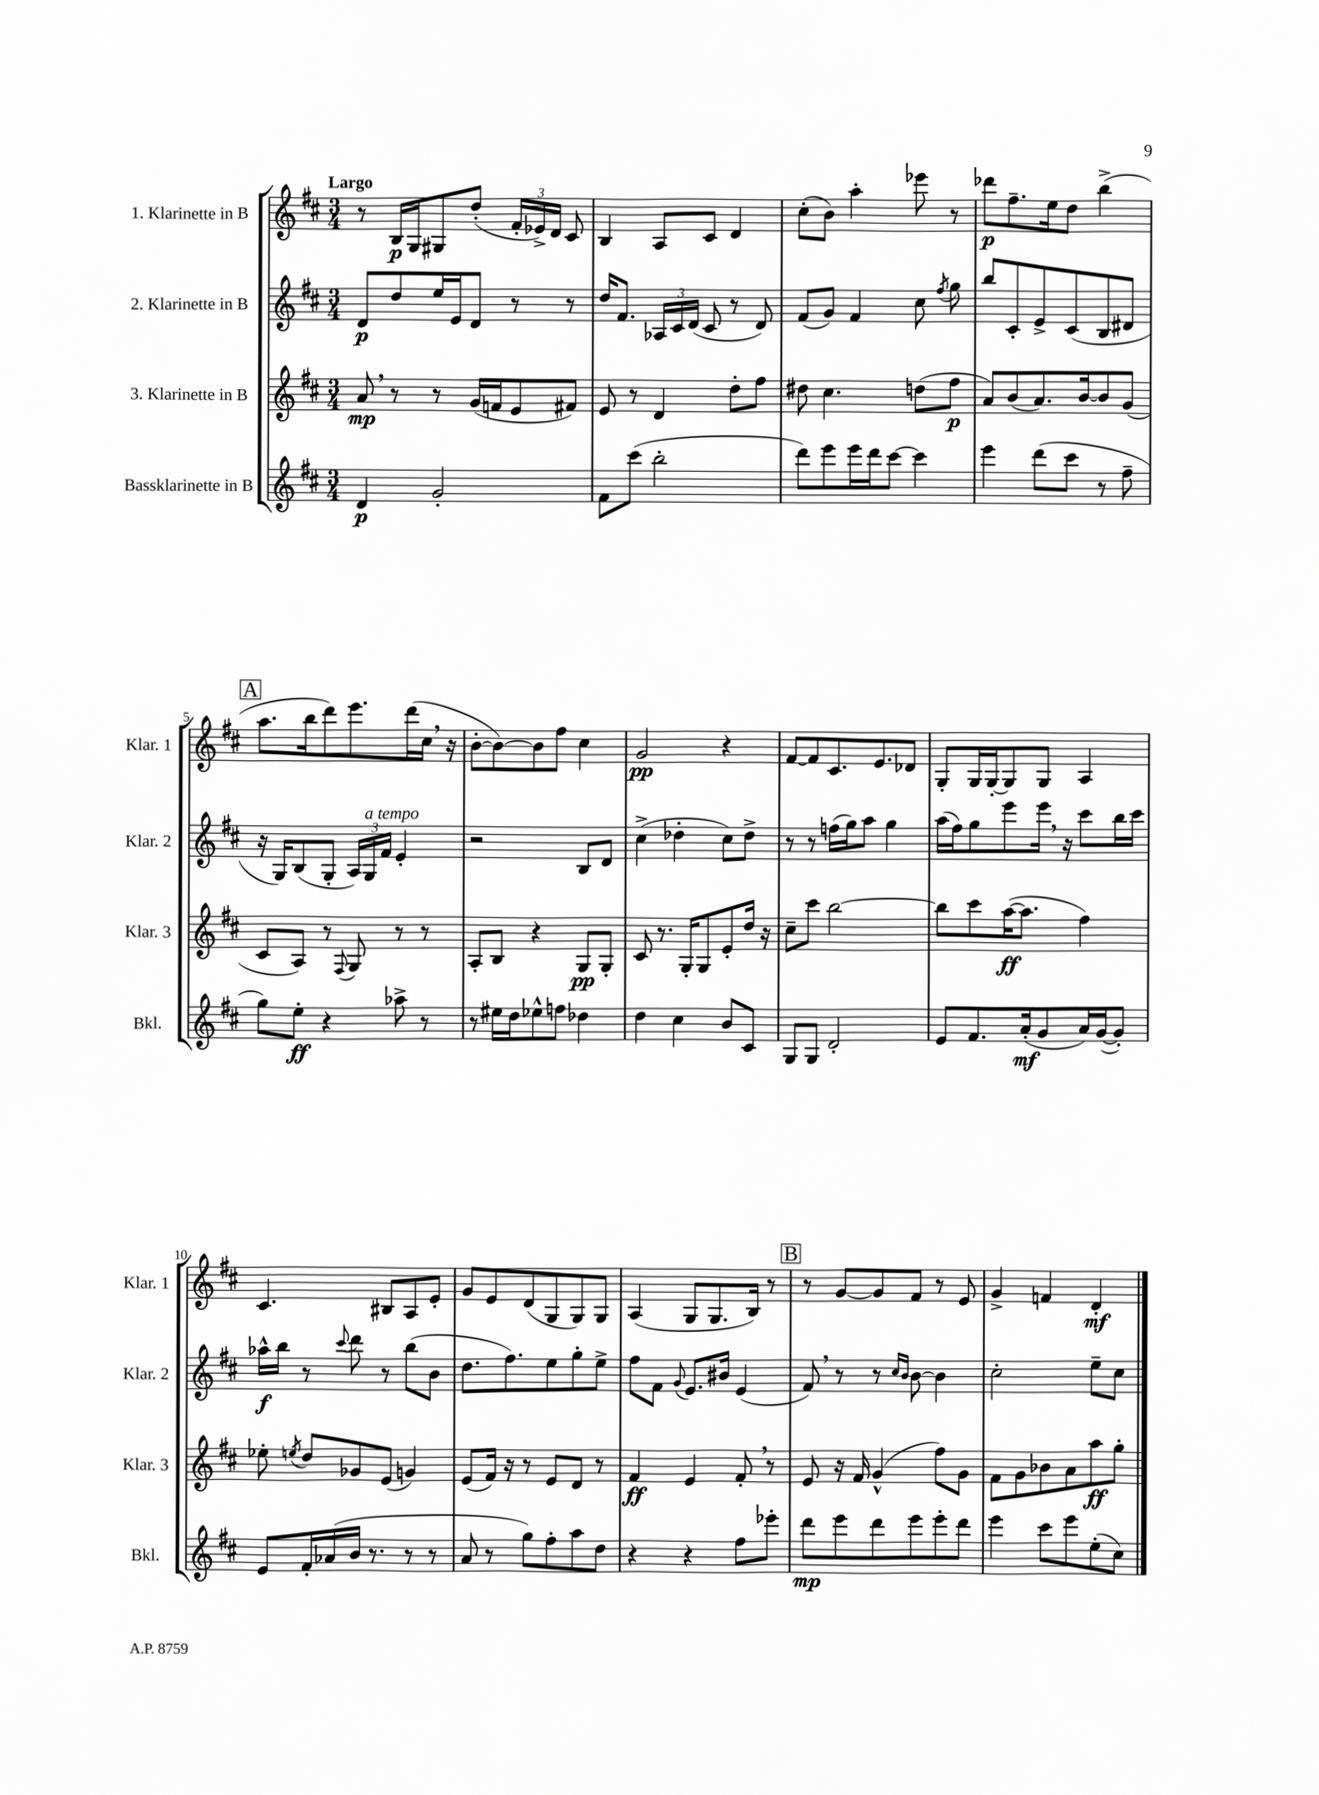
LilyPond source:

<<
\new StaffGroup <<
\new Staff = "s0" \with { instrumentName = "1. Klarinette in B" shortInstrumentName = "Klar. 1" } {
    \clef treble \key d \major \numericTimeSignature \time 3/4 \tempo "Largo"
    \autoBeamOff r8 b16[\p g16 gis8 d''8]-.( \tuplet 3/2 { fis'16[-. ees'16->) d'16] } cis'8 |
    b4 a8[ cis'8] d'4 |
    cis''8[-.( b'8]) a''4-. ees'''8 r8 |
    des'''8[\p fis''8.-- e''16 d''8] b''4->( |
    \mark \markup { \box "A" } a''8.[ b''16 d'''8) e'''8. d'''16( cis''16] \breathe r16 |
    b'8[~-. b'8~) b'8 fis''8] cis''4 |
    g'2\pp r4 |
    fis'8[~ fis'8 cis'8. e'8. des'8] |
    g8[-. g16 g16~-. g8 g8] a4 |
    cis'4. bis8[ a8 e'8]-. |
    g'8[ e'8 d'8( g8 g8) g8] |
    a4( g8[ g8. b16]) r8 |
    \mark \markup { \box "B" } r8 g'8[~ g'8 fis'8] r8 e'8 |
    g'4-> f'4 d'4-.\mf \bar "|." |
}
\new Staff = "s1" \with { instrumentName = "2. Klarinette in B" shortInstrumentName = "Klar. 2" } {
    \clef treble \key d \major \numericTimeSignature \time 3/4
    \autoBeamOff d'8[\p d''8 e''16 e'16 d'8] r8 r8 |
    d''16[ fis'8.] \tuplet 3/2 { aes16[ cis'16 d'16]( } cis'8 r8 d'8) |
    fis'8[( g'8]) fis'4 cis''8 \acciaccatura { fis''8 } g''8 |
    b''8[ cis'8-. e'8-> cis'8( b8 dis'8] |
    \mark \markup { \box "A" } r16 g16[) b8( g8]-. \tuplet 3/2 { a16[) g16^\markup { \italic "a tempo" } fis'16] } e'4-. |
    r2 b8[ d'8] |
    cis''4->( des''4-. cis''8[) des''8]-> |
    r8 r8 f''16[( g''16) a''8] g''4 |
    a''16[( fis''16) g''8 e'''8 e'''16] \breathe r16 cis'''8[ b''16 cis'''16] |
    aes''16[-^\f b''16] r8 \appoggiatura { cis'''8 } d'''8 r8 b''8[( b'8] |
    d''8.[ fis''8.) e''8 g''8-. e''8]-> |
    fis''8[ fis'8] \appoggiatura { g'8 } e'8.[ bis'16] e'4( |
    \mark \markup { \box "B" } fis'8) \breathe r8 r8 \grace { cis''16[ b'16] } b'8~ b'4 |
    cis''2-. e''8[-- cis''8] \bar "|." |
}
\new Staff = "s2" \with { instrumentName = "3. Klarinette in B" shortInstrumentName = "Klar. 3" } {
    \clef treble \key d \major \numericTimeSignature \time 3/4
    \autoBeamOff a'8\mp \breathe r8 r8 g'16[( f'16 e'8 fis'8]) |
    e'8 r8 d'4 d''8[-. fis''8] |
    dis''8 cis''4. d''8[( fis''8]\p |
    a'8[) b'8( a'8.) b'16~ b'8 g'8]( |
    \mark \markup { \box "A" } cis'8[ a8]) r8 \appoggiatura { fis8 } g8 r8 r8 |
    a8[-. b8] r4 g8[\pp g8]-. |
    cis'8 r8. g16[-. g8 e'8-. d''16] r16 |
    cis''8[-- cis'''8] b''2~ |
    b''8[ cis'''8 a''16~\ff( a''8.] fis''4) |
    ees''8-. \acciaccatura { e''8 } d''8[ ges'8 e'8]( g'4) |
    e'8[( fis'16]) r16 r8 e'8[ d'8] r8 |
    fis'4\ff e'4 fis'8-. \breathe r8 |
    \mark \markup { \box "B" } e'8 r16 fis'16 g'4-^( fis''8[) g'8] |
    fis'8[ g'8 bes'8 a'8 a''8\ff g''8]-. \bar "|." |
}
\new Staff = "s3" \with { instrumentName = "Bassklarinette in B" shortInstrumentName = "Bkl." } {
    \clef treble \key d \major \numericTimeSignature \time 3/4
    \autoBeamOff d'4\p g'2-. |
    fis'8[ cis'''8]( b''2-. |
    d'''8[) e'''8 e'''16 d'''16 cis'''8]~ cis'''4 |
    e'''4 d'''8[( cis'''8] r8 fis''8-- |
    \mark \markup { \box "A" } g''8[) e''8]-.\ff r4 aes''8-> r8 |
    r8 eis''16[ d''16 ees''8-^ f''8] des''4 |
    d''4 cis''4 b'8[ cis'8] |
    g8[ g8] d'2-. |
    e'8[ fis'8. a'16-.\mf( g'8 a'16) g'16~( g'8]-.) |
    e'8[ fis'16-. aes'16( b'16] r8. r8 r8 |
    a'8 r8 g''8[) fis''8-. a''8 d''8] |
    r4 r4 fis''8[ ees'''8]-. |
    \mark \markup { \box "B" } d'''8[\mp e'''8 d'''8 e'''8 e'''8-. d'''8] |
    e'''4 cis'''8[ e'''8 e''8-.( cis''8]) \bar "|." |
}
>>
>>
